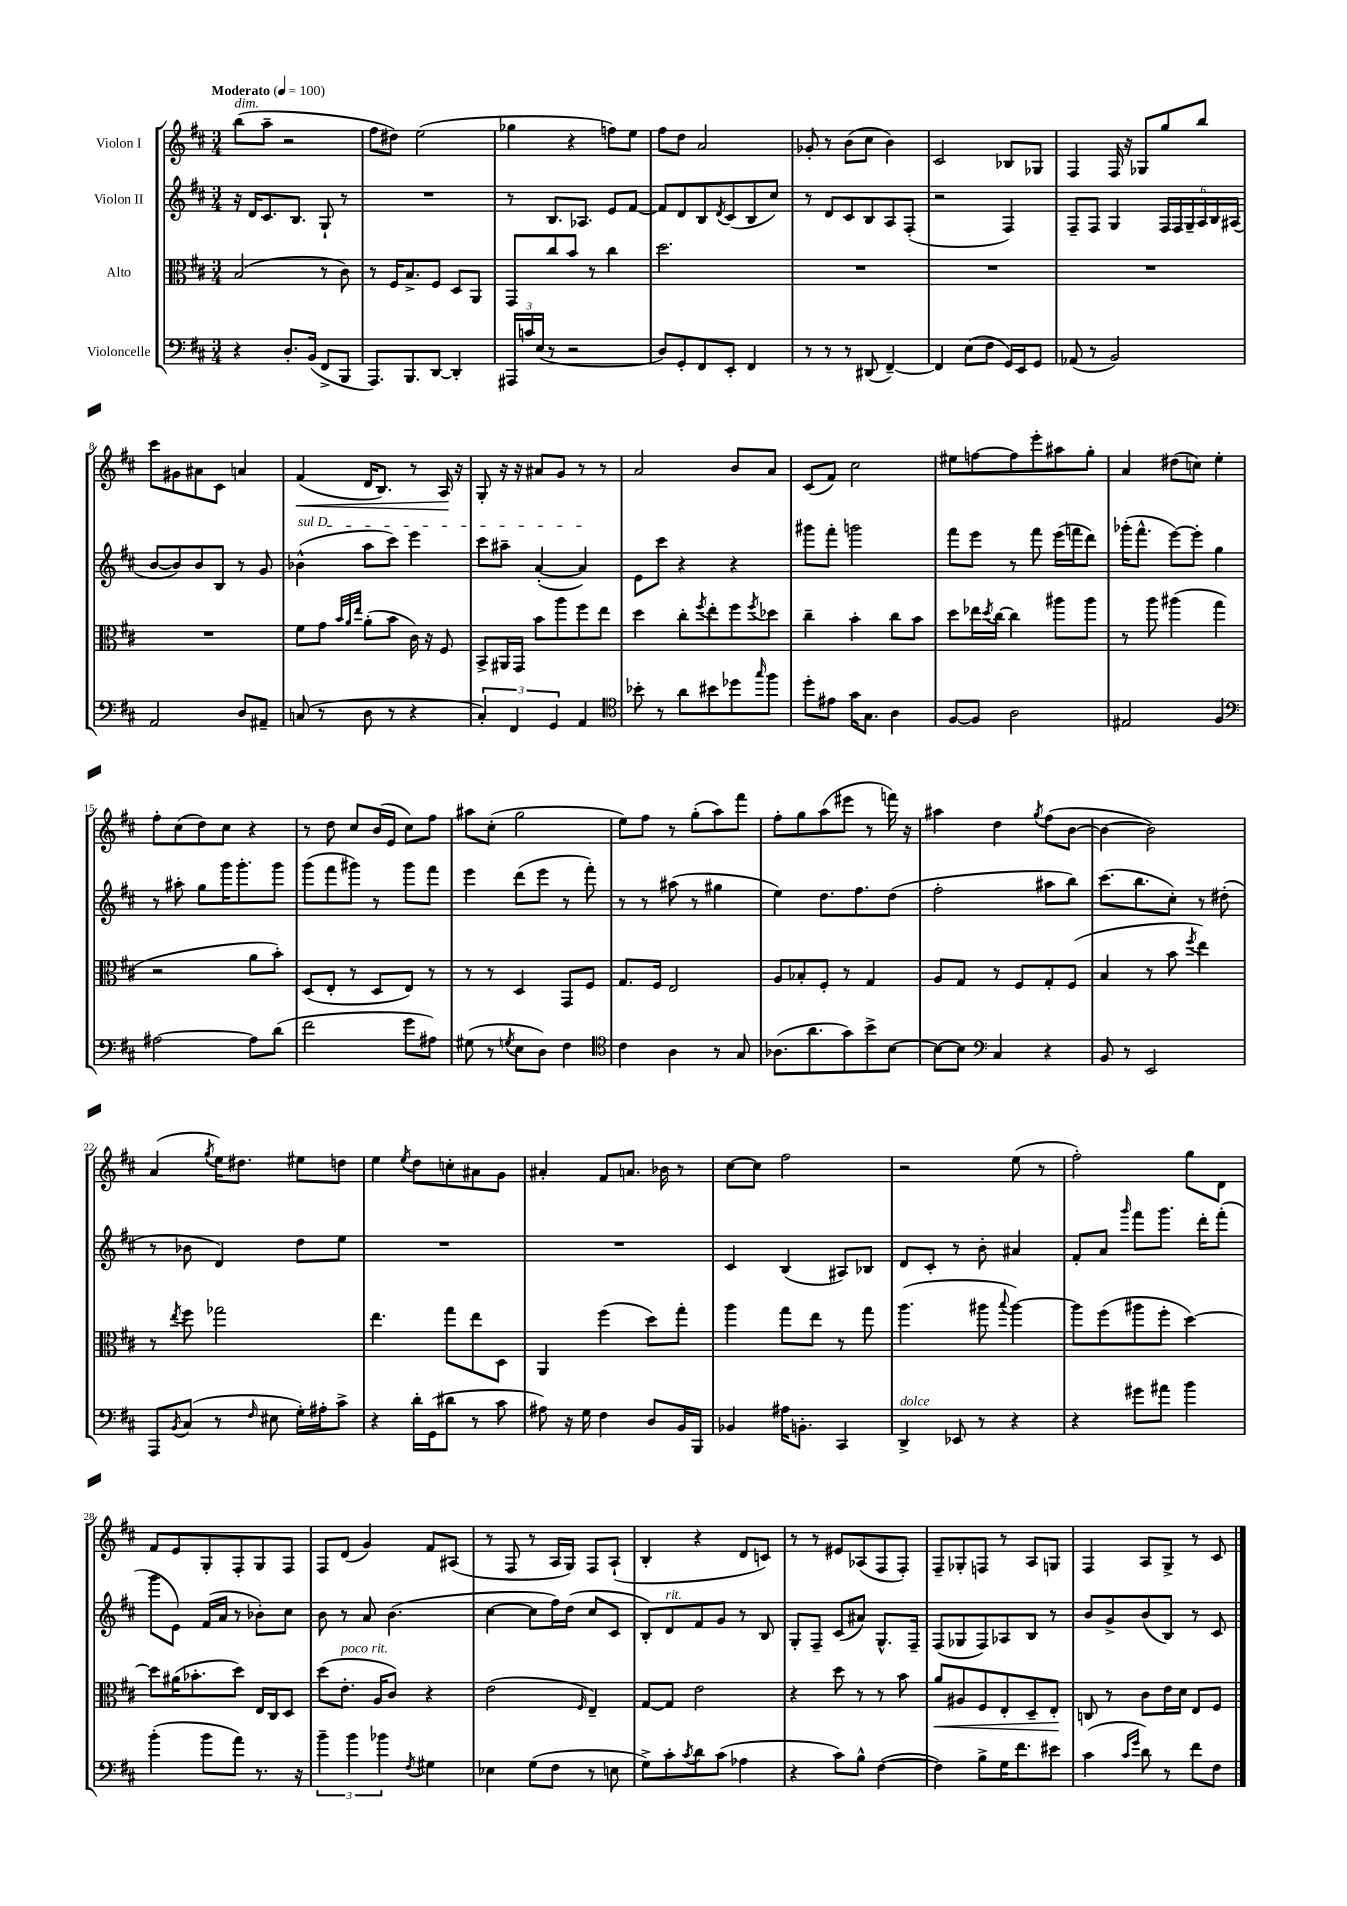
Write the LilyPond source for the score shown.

<<
\new StaffGroup <<
\new Staff = "s0" \with { instrumentName = "Violon I" } {
    \clef treble \key d \major \numericTimeSignature \time 3/4 \tempo "Moderato" 4 = 100
    b''8^\markup { \italic "dim." }( a''8-- r2 |
    fis''8 dis''8) e''2( |
    ges''4 r4 f''8) e''8 |
    fis''8 d''8 a'2 |
    ges'8-. r8 b'8( cis''8 b'4) |
    cis'2 bes8 ges8 |
    fis4 fis16 r16 ges8 g''8 b''8 |
    cis'''8 gis'8 ais'8 cis'8 a'4 |
    fis'4\<( d'16 b8.) r8 a16\! r16 |
    g8-. r16 r16 ais'8 g'8 r8 r8 |
    a'2 b'8 a'8 |
    cis'8( fis'8) cis''2 |
    eis''8 f''8~ f''8 e'''8-. ais''8 g''8-. |
    a'4 dis''8( c''8) e''4-. |
    fis''8-. cis''8( d''8) cis''8 r4 |
    r8 d''8 cis''8 b'16( e'16 cis''8) fis''8 |
    ais''8 cis''8-.( g''2 |
    e''8) fis''8 r8 g''8-.( a''8) fis'''8 |
    fis''8-. g''8 a''8( eis'''8 r8 f'''16) r16 |
    ais''4 d''4 \acciaccatura { g''8 } fis''8( b'8~ |
    b'4~ b'2) |
    a'4( \acciaccatura { g''8 } e''16) dis''8. eis''8 d''8 |
    e''4 \acciaccatura { e''8 } d''8 c''8-. ais'8 g'8 |
    ais'4-. fis'8 a'8. bes'16 r8 |
    cis''8~ cis''8 fis''2 |
    r2 e''8( r8 |
    fis''2-.) g''8 d'8 |
    fis'8 e'8 g8-. fis8-. g8 fis8 |
    fis8 d'8( g'4) fis'8 ais8( |
    r8 fis8 r8 a16 g16) fis8 a8-!( |
    b4-. r4 d'8 c'8) |
    r8 r8 eis'8 aes8( fis8 fis8-.) |
    fis8-- ges8-. f8 r8 a8 g8 |
    fis4 a8 g8-> r8 cis'8 \bar "|." |
}
\new Staff = "s1" \with { instrumentName = "Violon II" } {
    \clef treble \key d \major \numericTimeSignature \time 3/4
    r16 d'16 cis'8. b8. g8-! r8 |
    R2. |
    r8 b8. aes8. e'8 fis'8~ |
    fis'8 d'8 b8 \acciaccatura { d'8 } cis'8( b8 cis''8) |
    r8 d'8 cis'8 b8 a8 fis8-.( |
    r2 fis4) |
    fis8-- fis8 g4 \tuplet 6/4 { fis16 fis16 g16-- a16 b16 ais16( } |
    b'8~ b'8) b'8 b8 r8 g'8 |
    \once \override TextSpanner.bound-details.left.text = \markup { \italic "sul D" } bes'4-^\startTextSpan( a''8 cis'''8) e'''4 |
    cis'''8 ais''8-- a'4~-.( a'4\stopTextSpan) |
    e'8 cis'''8 r4 r4 |
    gis'''8 fis'''8-. g'''2 |
    fis'''8 e'''8 r8 fis'''8 e'''16( f'''16 d'''8) |
    ges'''16-.( fis'''8.-^ e'''8~) e'''8-. g''4 |
    r8 ais''8-. g''8 g'''16 g'''8.-. g'''8 |
    g'''8( fis'''8 gis'''8) r8 gis'''8 fis'''8 |
    e'''4 d'''8( e'''8 r8 fis'''8-.) |
    r8 r8 ais''8( r8 gis''4 |
    e''4) d''8. fis''8. d''8( |
    fis''2-. ais''8 b''8) |
    cis'''8.( b''8. cis''8-.) r8 dis''8-.( |
    r8 bes'8 d'4) d''8 e''8 |
    R2. |
    R2. |
    cis'4 b4( ais8) bes8 |
    d'8 cis'8-. r8 b'8-. ais'4 |
    fis'8-. a'8 \grace { g'''16 } fis'''8 g'''8. d'''16-. fis'''8-.( |
    g'''8 e'8) fis'16( a'16 r8 bes'8-.) cis''8 |
    b'8 r8 a'8 b'4.( |
    cis''4~ cis''8 fis''16) d''16( cis''8 cis'8 |
    b8-.) d'8^\markup { \italic "rit." } fis'8 g'8 r8 b8 |
    g8-. fis8-- cis'8( ais'8) g8.-^ fis16-- |
    fis8( ges8 fis8) aes8 b8 r8 |
    b'8 g'8-> b'8( b8) r8 cis'8 \bar "|." |
}
\new Staff = "s2" \with { instrumentName = "Alto" } {
    \clef alto \key d \major \numericTimeSignature \time 3/4
    b2( r8 cis'8) |
    r8 fis16 b8.-> fis8 d8 a,8 |
    g,8 cis''8 b'8 r8 cis''4 |
    d''2. |
    R2. |
    R2. |
    R2. |
    R2. |
    fis'8 g'8 \grace { b'32 a'32 e''32 } a'8-.( b'8 cis'16) r16 fis8 |
    b,8-> ais,16 g,16 b'8 a''8 fis''8 e''8 |
    d''4 cis''8-. \acciaccatura { fis''8 } e''8-. fis''8 \acciaccatura { fis''8 } des''8 |
    cis''4-- b'4-. cis''8 b'8 |
    d''8 ees''16 \acciaccatura { d''8 } cis''16~ cis''4 ais''8 ais''8 |
    r8 a''8 ais''4( g''4 |
    r2 a'8 b'8-.) |
    d8( e8-. r8 d8 e8) r8 |
    r8 r8 d4 g,8 fis8 |
    g8. fis16 e2 |
    a8 bes8-. fis8-. r8 g4 |
    a8 g8 r8 fis8 g8-. fis8( |
    b4 r8 b'8 \acciaccatura { fis''8 } e''4) |
    r8 \acciaccatura { e''8 } fis''8 ges''2 |
    e''4. g''8 e''8 d8 |
    a,4 fis''4( d''8) g''8-. |
    a''4 g''8 e''8 r8 g''8 |
    a''4.( ais''8 \appoggiatura { b''8 } ais''4~) |
    ais''8 fis''8( ais''8 fis''8-. d''4~) |
    d''8 ais'16( bes'8.-. d''8) e16 cis16 d8 |
    d''8( e'8.-.^\markup { \italic "poco rit." } a16 cis'8) r4 |
    e'2( \grace { fis16 } e4--) |
    g8~ g8 e'2 |
    r4 d''8 r8 r8 b'8 |
    a'8\< ais8 fis8 e8-. d8-- e8-.\! |
    c8 r8 cis'8 e'16 d'16 e8 fis8 \bar "|." |
}
\new Staff = "s3" \with { instrumentName = "Violoncelle" } {
    \clef bass \key d \major \numericTimeSignature \time 3/4
    r4 d8.-. b,16( fis,8-> b,,8 |
    a,,8.) b,,8. d,8~ d,4-. |
    \tuplet 3/2 { ais,,16 c'16 e16( } r8 r2 |
    d8) g,8-. fis,8 e,8-. fis,4 |
    r8 r8 r8 dis,8( fis,4~--) |
    fis,4 e8( fis8 g,16) e,16 g,8 |
    aes,8( r8 b,2) |
    a,2 d8 ais,8-- |
    c8( r8 d8 r8 r4 |
    \tuplet 3/2 { cis4-.) fis,4 g,4 } a,4 |
    \clef tenor bes'8-. r8 a'8 bis'8 des''8 \grace { g''16 } fis''8 |
    d''8-. eis'8 g'16 g8. a4 |
    fis8~ fis8 a2 |
    eis2 fis4 |
    \clef bass ais2~ ais8 d'8( |
    fis'2 g'8 ais8) |
    gis8( r8 \acciaccatura { g8 } e8 d8) fis4 |
    \clef tenor cis'4 a4 r8 g8 |
    aes8.( a'8. g'8) b'8-> b8~ |
    b8~ b8 \clef bass cis4 r4 |
    b,8 r8 e,2 |
    a,,8 \acciaccatura { b,8 } cis8( r8 \grace { fis16 } eis8 g16-.) ais16-. cis'8-> |
    r4 d'16-. g,16( dis'8 r8 cis'8 |
    ais8) r16 g16 fis4 d8 b,16 b,,16 |
    bes,4 ais16 b,8.-. cis,4 |
    d,4->^\markup { \italic "dolce" } ees,8 r8 r4 |
    r4 gis'8 ais'8 b'4 |
    b'4-.( b'8 a'8) r8. r16 |
    \tuplet 3/2 { b'4-- b'4 bes'4 } \acciaccatura { fis8 } gis4 |
    ees4 g8( fis8 r8 e8 |
    g8->) cis'8-. \acciaccatura { cis'8 } d'8 cis'8( aes4 |
    r4 cis'8) b8-^ fis4~( |
    fis4) b8-> g16 fis'8. eis'8 |
    cis'4( \grace { cis'16 g'16 } d'8) r8 fis'8 fis8 \bar "|." |
}
>>
>>
